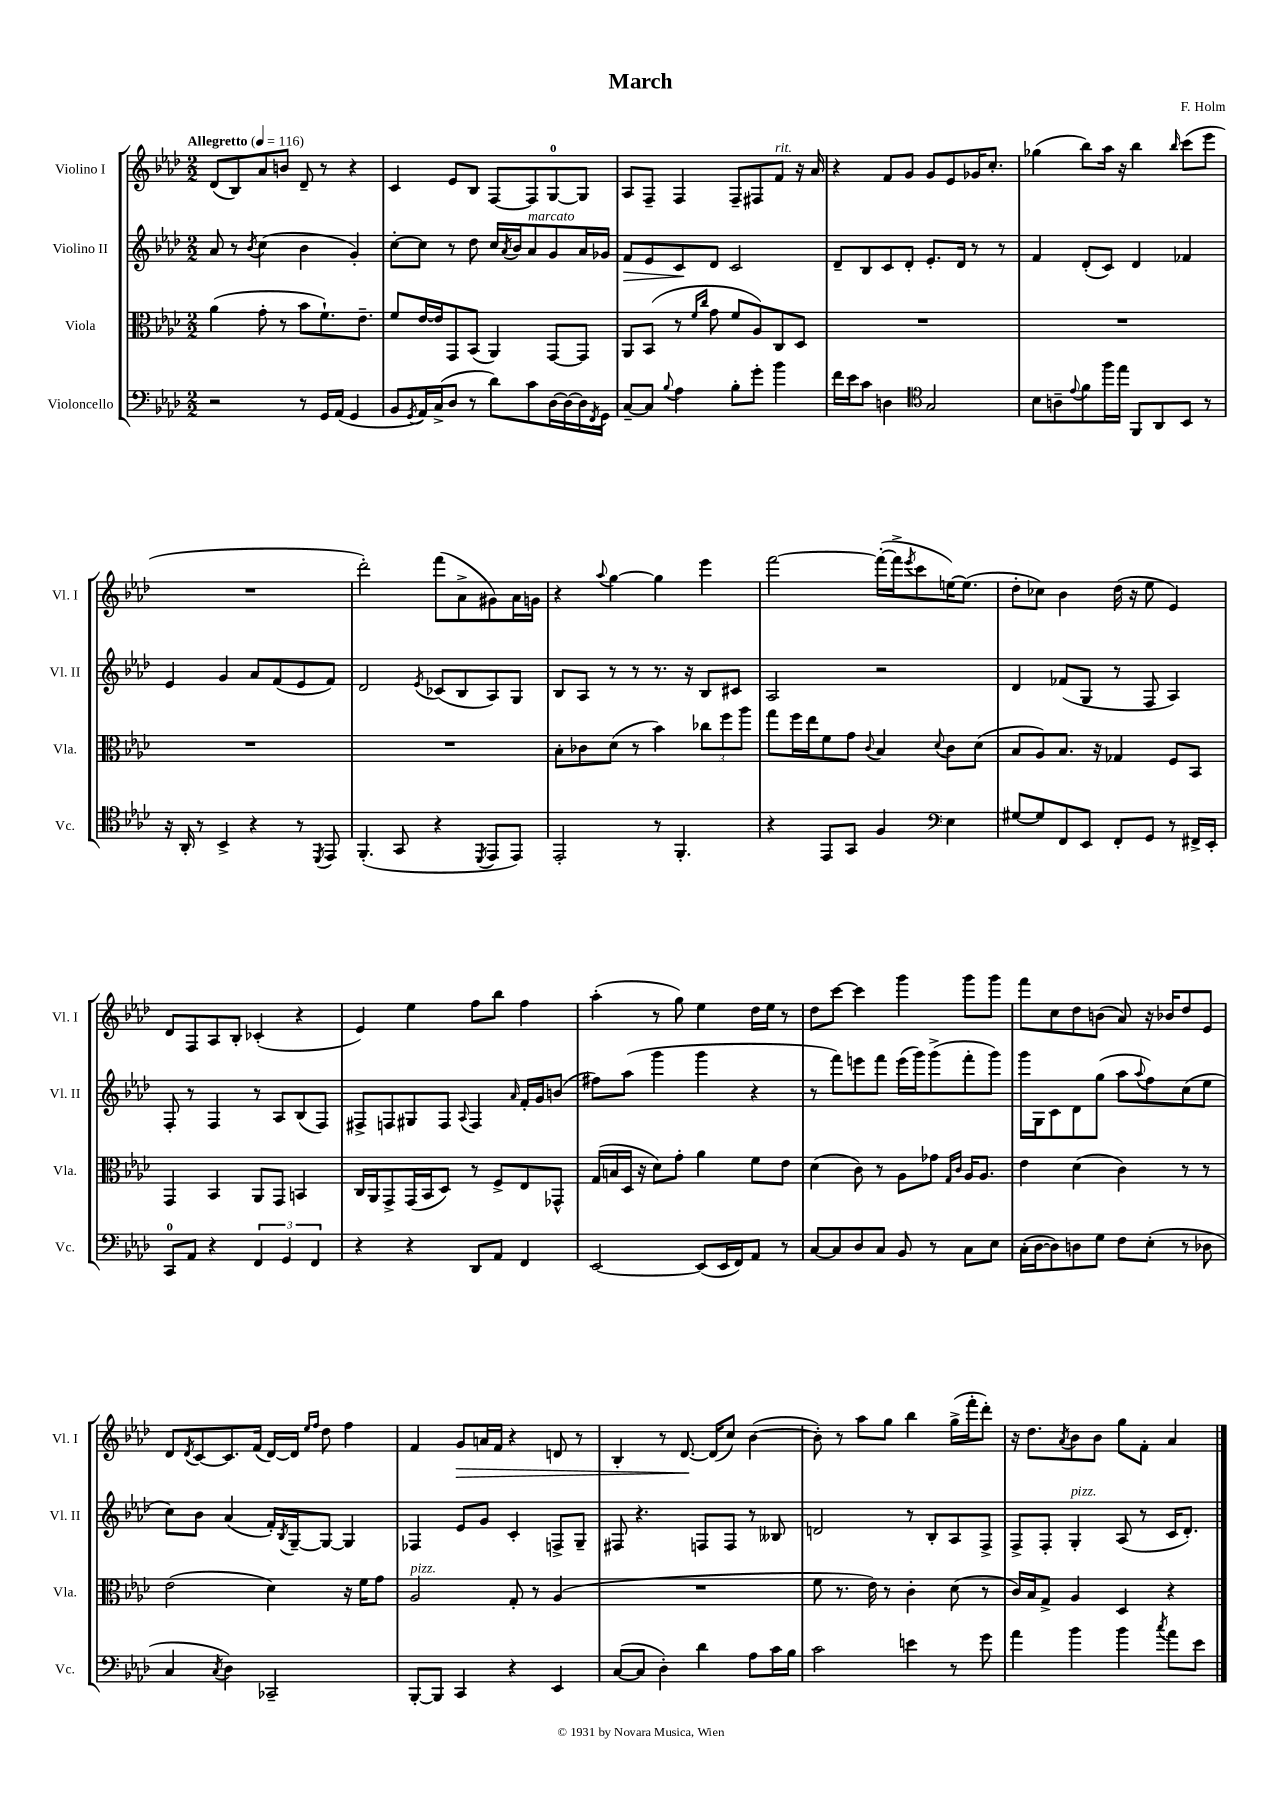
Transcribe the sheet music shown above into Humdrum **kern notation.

**kern	**kern	**kern	**kern
*staff4	*staff3	*staff2	*staff1
*clefF4	*clefC3	*clefG2	*clefG2
*k[b-e-a-d-]	*k[b-e-a-d-]	*k[b-e-a-d-]	*k[b-e-a-d-]
*M2/2	*M2/2	*M2/2	*M2/2
*MM116	*MM116	*MM116	*MM116
2r	(4a-\	8a-/	(8d-/L
.	.	8r	8B-/)
.	.	8qb-/	.
.	8g'\	(4cc\	8a-/
.	8r	.	8b/J
8r	8b-\L	4b-\	8d-~/
16GG/LL	8.f`\)	.	8r
(16AA-/JJ	.	.	.
4GG/	.	4g'/)	4r
.	8.e-~\J	.	.
=	=	=	=
8BB-/L	8f/L	[8cc'\L	4c/
8qGG/	.	.	.
16AA-/L)	[16e-/L	8cc\]J	.
(16C^/J	16e-/]J	.	.
8D-/J	8GG/	8r	8e-/L
8r	(8BB-/J	8dd-\	8B-/J
8d-\L)	4AA-/)	16cc/LL	[8F/L
.	.	8qa-/	.
.	.	16b-/J	.
8c\	.	8a-/	8F/]
[16D-\L	[8GG/L	8g/	[8G/
16D-\_	.	.	.
16D-\]	8GG/]J	16a-/L	8G/]J
8qFF/	.	.	.
16GG\JJ	.	16g-/JJ	.
=	=	=	=
[8C~/L	8AA-/L	8f/L	8A-/L
8C/]J	(8BB-/J	8e-/	8F~/J
8qqB-/	.	.	.
4A-\	8r	8c/	4F/
.	16qqf/LL	.	.
.	16qqcc/JJ	.	.
.	8g\	8d-/J	.
8B-'\L	8f/L	2c/	8F~/L
8g'\J	8A-/)	.	8F#/
4b-\	8C/	.	8f/J
.	8D-/J	.	16r
.	.	.	16a-/
=	=	=	=
16f\LL	1r	8d-~/L	4r
16e-\J	.	.	.
8c\J	.	8B-/	.
4D\	.	8c/	8f/L
.	.	8d-'/J	8g/J
*clefC4	*	*	*
2G/	.	8.e-'/L	8g/L
.	.	.	8e-/
.	.	16d-/Jk	.
.	.	8r	16g-/K
.	.	.	8.cc'/J
.	.	8r	.
=	=	=	=
8B-\L	1r	4f/	(4gg-\
8A~\	.	.	.
8qqe-/	.	.	.
8f\	.	(8d-'/L	8bb-\L)
16ff\L	.	8c/J)	16aa-\Jk
16ee-\JJ	.	.	16r
8FF/L	.	4d-/	4bb-\
8AA-/	.	.	.
.	.	.	16qqbb-/
8BB-/J	.	4f-/	(8ccc\L
8r	.	.	8eee-\J
=	=	=	=
16r	1r	4e-/	1r
16AA-'/	.	.	.
8r	.	.	.
4BB-^/	.	4g/	.
4r	.	8a-/L	.
.	.	(8f/	.
8r	.	8e-/	.
8qDD-/	.	.	.
8EE-/	.	8f/J)	.
=	=	=	=
(4.FF'/	1r	2d-/	2ddd-'\)
8GG/	.	.	.
.	.	8qe-/	.
4r	.	(8c-/L	(8fff\L
.	.	8B-/	8a-^\
8qDD-/	.	.	.
8EE-/L	.	8A-/)	8g#\)
8EE-/J)	.	8G/J	16a-\L
.	.	.	16g\JJ
=	=	=	=
2EE-'/	8B-'\L	8B-/L	4r
.	8c-\	8A-/J	.
.	.	.	8qqaa-/
.	(8d-\J	8r	[4gg\
.	8r	8r	.
8r	4b-\)	8.r	4gg\]
4.FF'/	.	.	.
.	.	16r	.
.	12cc-\L	8B-/L	4eee-\
.	12ff\	.	.
.	.	8c#/J	.
.	12aa-\J	.	.
=	=	=	=
4r	8gg\L	2A-/	[2fff\
.	16ff\L	.	.
.	16ee-\J	.	.
8EE-/L	8f\	.	.
8GG/J	8g\J	.	.
.	8qqc/	.	.
4F/	4B-/	2r	(16fff'\_LL
.	.	.	16fff^\]J
.	.	.	8qeee-/
.	.	.	8ccc\
*clefF4	*	*	*
.	8qqd-/	.	.
4E-\	8c\L	.	[16ee\K)
.	.	.	(8.ee\]J
.	(8d-\J	.	.
=	=	=	=
[8G#/L	8B-/L	4d-/	8dd-'\L
8G#/]	8A-/)	.	8cc-\J)
8FF/	8.B-/J	(8f-/L	4b-\
8EE-/J	.	8G/J	.
.	16r	.	.
8FF'/L	4G-/	8r	(16dd-\
.	.	.	16r
8GG/J	.	8F/	8ee-\
8r	8F/L	4A-/)	4e-/)
16FF#^/LL	8BB-/J	.	.
16EE-'/JJ	.	.	.
=	=	=	=
8CC/L	4GG/	8F'/	8d-/L
8AA-/J	.	8r	8F/
4r	4BB-/	4F/	8A-/
.	.	.	8B-'/J
6FF/	8AA-/L	8r	(4c-'/
.	8GG/J	8A-/L	.
6GG/	.	.	.
.	4BB/	(8B-/	4r
6FF/	.	.	.
.	.	8F/J)	.
=	=	=	=
4r	16C/LL	8F#^/L	4e-/)
.	16AA-/J	.	.
.	8GG^/	8F/	.
4r	(16GG/L	8G#/	4ee-\
.	16BB-/J	.	.
.	8D-/J)	8F/J	.
.	.	8qqA-/	.
8DD-/L	8r	4F/	8ff\L
8AA-/J	8F^/L	.	8bb-\J
.	.	16qqa-/	.
4FF/	8E-/	16f'/LL	4ff\
.	.	16g/J	.
.	8GG-^^/J	(8b/J	.
=	=	=	=
[2EE-/	(16G/LL	8ff#\L)	(4aa-'\
.	16B/	.	.
.	16D-/JJ	(8aa-\J	.
.	16r	.	.
.	8d-\L)	4ggg\	8r
.	8g'\J	.	8gg\)
(8EE-/]L	4a-\	4ggg\	4ee-\
16EE-/L	.	.	.
16FF/J)	.	.	.
8AA-/J	8f\L	4r	16dd-\LL
.	.	.	16ee-\JJ
8r	8e-\J	.	8r
=	=	=	=
[8C/L	(4d-\	8r	8dd-\L
8C/]	.	8fff\L)	[8ccc\J
8D-/	8c\)	8eee\	4ccc\]
8C/J	8r	8fff\J	.
8BB-/	8A-\L	(16eee\LL	4ggg\
.	.	16ggg\J)	.
8r	8g-\J	(8ggg^\	.
.	16qqG/LL	.	.
.	16qqc/JJ	.	.
8C\L	16A-/LK	8fff'\	8ggg\L
.	8.A-/J	.	.
8E-\J	.	8ggg\J)	8ggg\J
=	=	=	=
(16C'\LL	4e-\	16ggg\LL	8fff\L
[16D-\J	.	16G\J	.
8D-\])	.	8c\	8cc\
8D\	(4d-\	8d-\	8dd-\
8G\J	.	(8gg\J	(8b\J
8F\L	4c\)	8aa-\L	8a-/)
.	.	8qqaa-/	.
(8E-'\J	.	8ff\)	16r
.	.	.	16b-/LK
8r	8r	(8cc\	8dd-/
8D-\	8r	8ee-\J	8e-/J
=	=	=	=
4C/	(2e-\	8cc\L)	8d-/L
.	.	.	8qd-/
.	.	8b-\J	[8c/
8qC/	.	.	.
4D-\)	.	(4a-/	8.c/]
.	.	.	(16f/Jk
2CC-~/	4d-\)	16f'/LL)	[16d-/LL)
.	.	8qB-/	.
.	.	[16G~/J	16d-/]JJ
.	.	.	16qqee-/LL
.	.	.	16qqff/JJ
.	.	8G/_J	8dd-\
.	16r	4G/]	4ff\
.	16f\LK	.	.
.	8g\J	.	.
=	=	=	=
[8BBB-'/L	2A-/	4F-/	4f/
8BBB-/]J	.	.	.
4CC/	.	8e-/L	8g/L
.	.	8g/J	16a/L
.	.	.	16f/JJ
4r	8G'/	4c'/	4r
.	8r	.	.
4EE-/	(4A-/	8F^/L	8d/
.	.	8G~/J	8r
=	=	=	=
([8C/L	1r	8F#/	4B-'/
8C/]J	.	4.r	.
4D-'\)	.	.	8r
.	.	.	[8.d-/
4d-\	.	8F/L	.
.	.	.	(16d-/]LK
.	.	8F/J	8cc/J)
8A-\L	.	8r	([4b-\
16c\L	.	8B--/	.
16B-\JJ	.	.	.
=	=	=	=
2c\	8f\	2d/	8b-'\])
.	8.r	.	8r
.	.	.	8aa-\L
.	16e-\)	.	.
.	8r	.	8gg\J
4e\	4c'\	8r	4bb-\
.	.	8B-'/L	.
8r	(8d-\	8A-/	(16gg^\LL
.	.	.	16fff'\J
8g\	8r	8F^/J	8ddd-'\J)
=	=	=	=
4a-\	16c/LL)	8F^/L	16r
.	16B-/J	.	8.dd-\L
.	8G^/J	8F'/J	.
.	.	.	8qa-/
4b-\	4A-/	4G'/	8b-\
.	.	.	8b-\J
4b-\	4D-/	(8A-/	8gg\L
.	.	8r	8f'\J
8qcc/	.	.	.
8a-\L	4r	16c/LK	4a-/
.	.	8.d-'/J)	.
8e-\J	.	.	.
==	==	==	==
*-	*-	*-	*-
